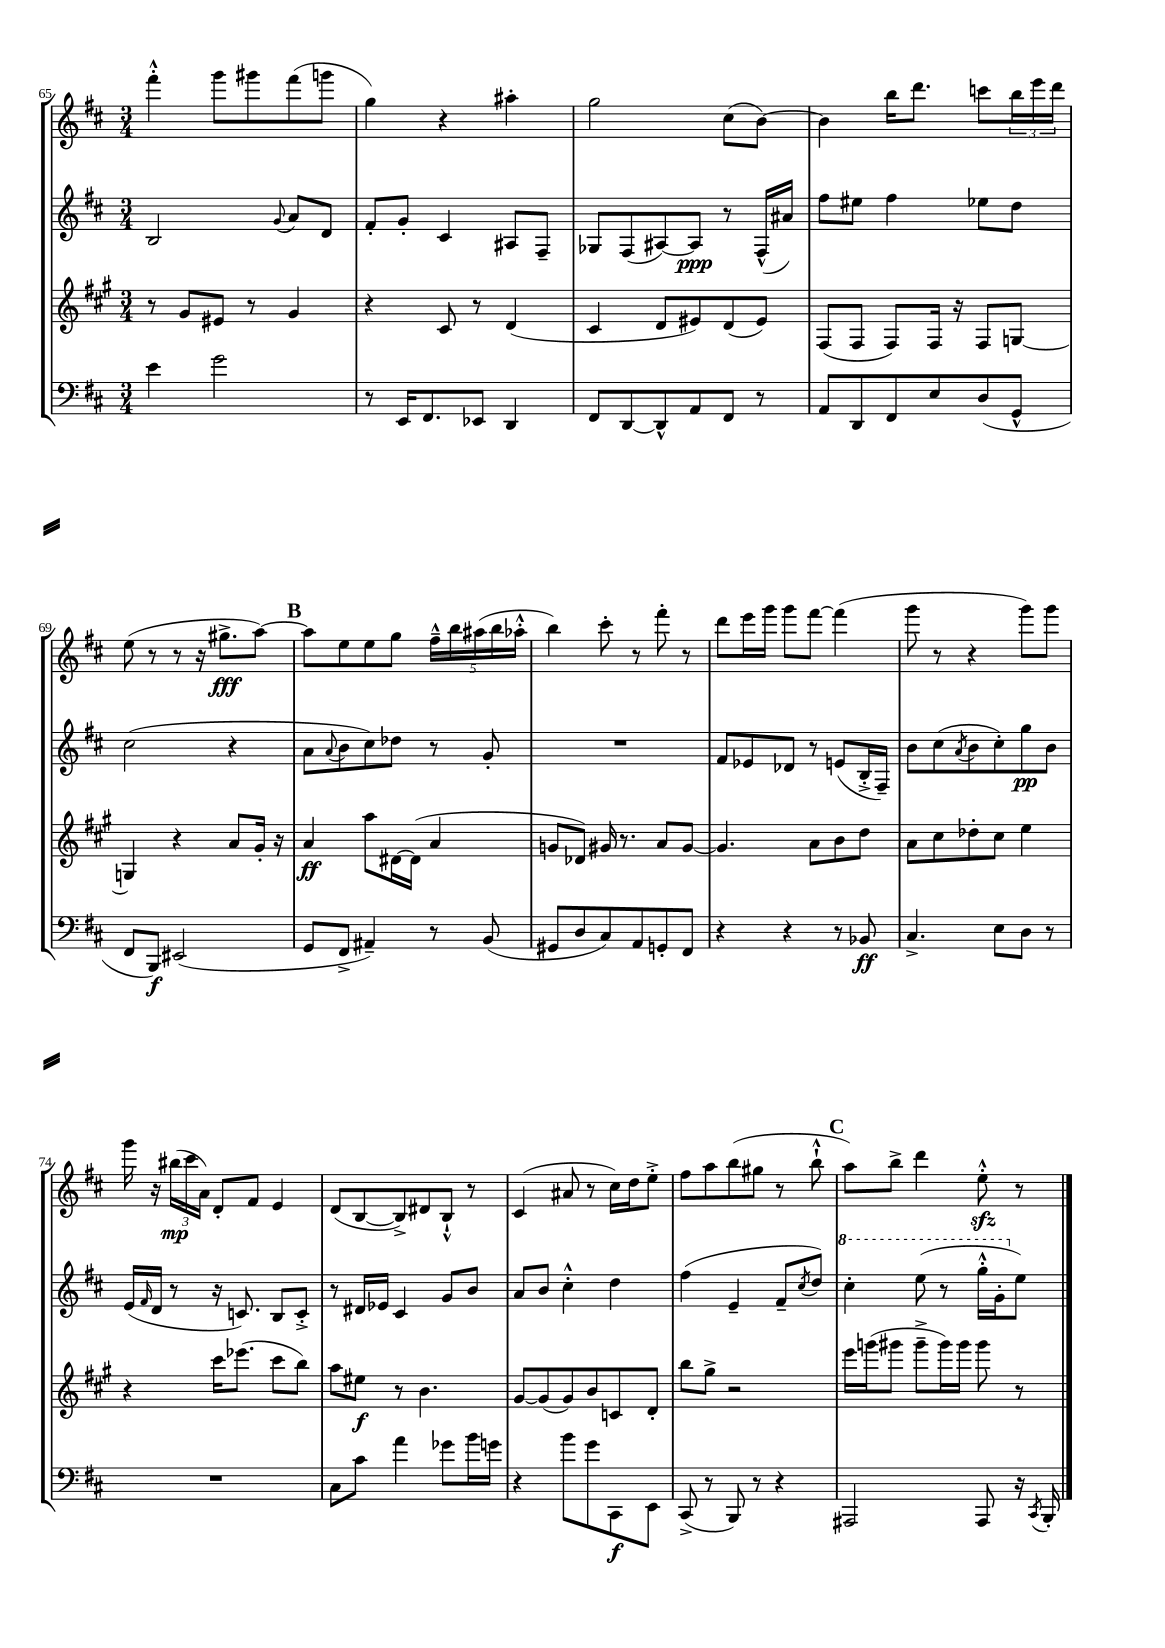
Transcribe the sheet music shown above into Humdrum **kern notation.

**kern	**kern	**kern	**kern
*staff4	*staff3	*staff2	*staff1
*clefF4	*clefG2	*clefG2	*clefG2
*k[f#c#]	*k[f#c#g#]	*k[f#c#]	*k[f#c#]
*M3/4	*M3/4	*M3/4	*M3/4
4e	8r	2B	4fff#'^^
.	8g#	.	.
2g	8e#	.	8ggg
.	8r	.	8ggg#
.	.	8qqg	.
.	4g#	8a	(8fff#
.	.	8d	8ggg
=	=	=	=
8r	4r	8f#'	4gg)
16EE	.	8g'	.
8.FF#	.	.	.
.	8c#	4c#	4r
8EE-	8r	.	.
4DD	(4d	8A#	4aa#'
.	.	8F#~	.
=	=	=	=
8FF#	4c#	8G-	2gg
[8DD	.	(8F#	.
8DD^^]	8d	[8A#)	.
8AA	8e#)	8A#]	.
8FF#	(8d	8r	(8cc#
8r	8e#)	(16F#^^	[8b)
.	.	16a#)	.
=	=	=	=
8AA	(8F#	8ff#	4b]
8DD	8F#	8ee#	.
8FF#	8F#)	4ff#	16bb
.	.	.	8.ddd
8E	16F#	.	.
.	16r	.	.
(8D	8F#	8ee-	8ccc
8GG^^	[8G	8dd	24bb
.	.	.	24eee
.	.	.	24ddd
=	=	=	=
8FF#	4G]	(2cc#	(8ee
8BBB)	.	.	8r
(2EE#	4r	.	8r
.	.	.	16r
.	.	.	8.gg#^
.	8a	4r	.
.	16g#'	.	[8aa)
.	16r	.	.
=	=	=	=
8GG	4a	8a	8aa]
.	.	8qqa	.
8FF#^	.	8b	8ee
4AA#~)	8aa	8cc#)	8ee
.	[16d#	8dd-	8gg
.	(16d#]	.	.
8r	4a	8r	20ff#~^^
.	.	.	20bb
.	.	.	(20aa#
(8BB	.	8g'	.
.	.	.	20bb
.	.	.	20aa-'^^
=	=	=	=
8GG#	8g	2.r	4bb)
8D	8d-)	.	.
8C#)	16g#	.	8ccc#'
.	8.r	.	.
8AA	.	.	8r
8GG'	8a	.	8fff#'
8FF#	[8g#	.	8r
=	=	=	=
4r	4.g#]	8f#	8ddd
.	.	8e-	16eee
.	.	.	16ggg
4r	.	8d-	8ggg
.	8a	8r	[8fff#
8r	8b	(8e	(4fff#]
8BB-	8dd	16B'^	.
.	.	16F#~)	.
=	=	=	=
4.C#^	8a	8b	8ggg
.	8cc#	(8cc#	8r
.	.	8qa	.
.	8dd-'	8b	4r
8E	8cc#	8cc#')	.
8D	4ee	8gg	8ggg)
8r	.	8b	8ggg
=	=	=	=
2.r	4r	(16e	16ggg
.	.	16qqf#	.
.	.	16d	16r
.	.	8r	(24bb#
.	.	.	24ccc#
.	.	.	24a)
.	16ccc#	16r	8d'
.	(8.eee-	8.c)	.
.	.	.	8f#
.	8ccc#	8B	4e
.	8bb)	8c'^	.
=	=	=	=
8C#	8aa	8r	(8d
8c#	8ee#	16d#	[8B
.	.	16e-	.
4a	8r	4c#	8B^])
.	4.b	.	8d#
8g-	.	8g	8B`^^
16b	.	8b	8r
16g	.	.	.
=	=	=	=
4r	[8g#	8a	(4c#
.	(8g#]	8b	.
8b	8g#)	4cc#'^^	8a#
8g	8b	.	8r
8CC#	8c	4dd	16cc#)
.	.	.	16dd
8EE	8d'	.	8ee'^
=	=	=	=
(8CC#^	8bb	(4ff#	8ff#
8r	8gg#^	.	8aa
8BBB)	2r	4e~	(8bb
8r	.	.	8gg#
4r	.	8f#~	8r
.	.	8qcc#	.
.	.	8dd)	8bb`^^
=	=	=	=
2AAA#	16eee	4ccc#'	8aa)
.	(16ggg	.	.
.	8ggg#	.	8bb^
.	8ggg#~^	(8eee	4ddd
.	16ggg#)	8r	.
.	16ggg#	.	.
8AAA#	8ggg#	16ggg'^^	8ee'^^
.	.	16gg'	.
16r	8r	8ee)	8r
8qCC#	.	.	.
16BBB'	.	.	.
==	==	==	==
*-	*-	*-	*-
